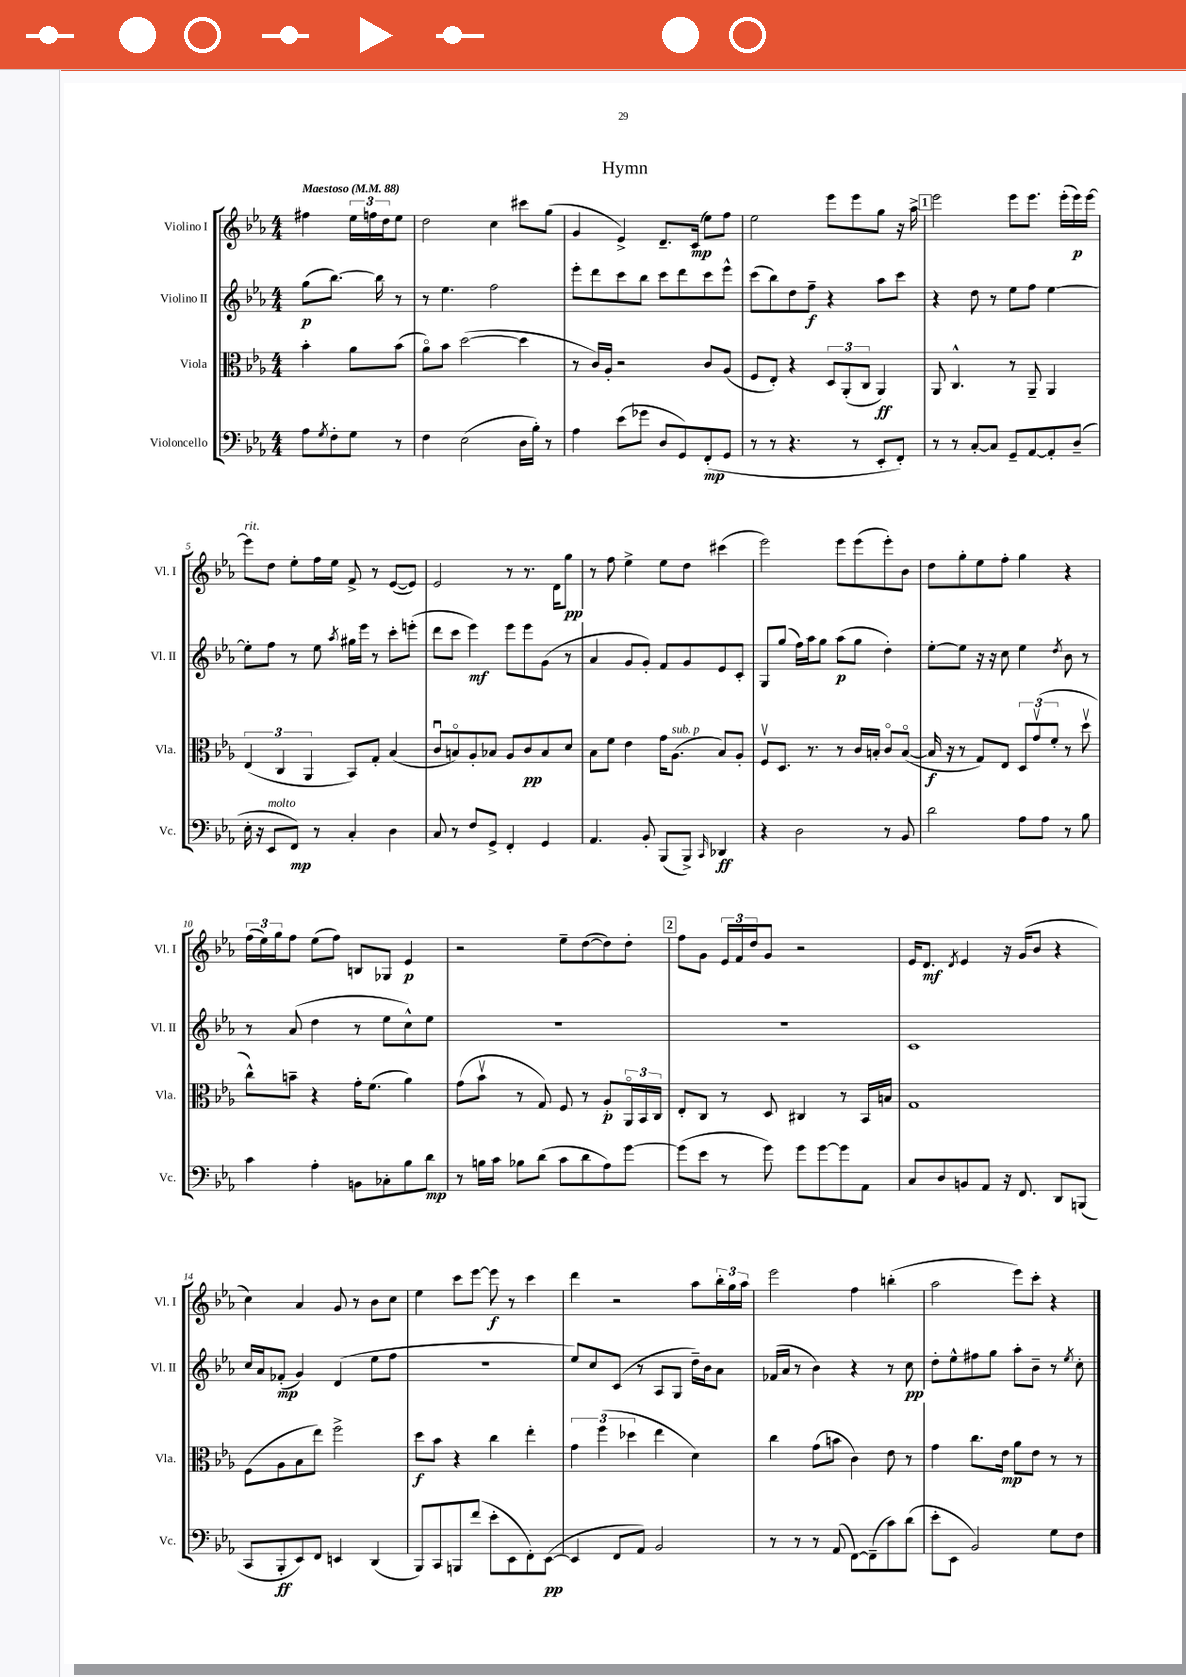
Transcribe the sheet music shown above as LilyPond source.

\header { title = "Hymn" }
<<
\new StaffGroup <<
\new Staff = "s0" \with { instrumentName = "Violino I" shortInstrumentName = "Vl. I" } {
    \clef treble \key ees \major \numericTimeSignature \time 4/4 \partial 2 \tempo "Maestoso" 4 = 88
    fis''4 \tuplet 3/2 { ees''16 f''16 d''16 } ees''8 |
    d''2 c''4 cis'''8 g''8( |
    g'4 ees'4->) d'8.-- c'16\mp( ees''8) f''8 |
    ees''2 ees'''8 ees'''8 g''8 r16 aes''16-> |
    \mark \markup { \box "1" } ees'''2 ees'''8 ees'''8. ees'''16-.( ees'''16\p) ees'''16~ |
    ees'''8^\markup { \italic "rit." } d''8 ees''8-. f''16 ees''16 f'8-> r8 ees'8~( ees'8) |
    ees'2 r8 r8. d'16 g''8\pp |
    r8 f''8 ees''4-> ees''8 d''8 cis'''4( |
    ees'''2) ees'''8 ees'''8( ees'''8-.) bes'8 |
    d''8 g''8-. ees''8 f''8-. g''4 r4 |
    \tuplet 3/2 { f''16( ees''16) g''16 } f''8 ees''8( f''8) b8 ges8 ees'4\p |
    r2 ees''8-- d''8~( d''8) d''8-. |
    \mark \markup { \box "2" } f''8 g'8 \tuplet 3/2 { ees'16 f'16 d''16 } g'8 r2 |
    ees'16 d'8.\mf \acciaccatura { d'8 } ees'4 r16 g'16( bes'8 r4 |
    c''4) aes'4 g'8 r8 bes'8 c''8 |
    ees''4 c'''8 ees'''8~ ees'''8\f r8 c'''4 |
    d'''4 r2 aes''8 \tuplet 3/2 { bes''16-. g''16 aes''16 } |
    ees'''2 f''4 b''4-.( |
    aes''2 ees'''8) c'''8-. r4 \bar "|." |
}
\new Staff = "s1" \with { instrumentName = "Violino II" shortInstrumentName = "Vl. II" } {
    \clef treble \key ees \major \numericTimeSignature \time 4/4 \partial 2
    g''8\p( bes''8.~) bes''16 r8 |
    r8 ees''4. f''2 |
    ees'''8-. d'''8 c'''8 bes''8 c'''8 d'''8 c'''8 ees'''8-^ |
    c'''8( bes''8) d''8 f''8--\f r4 aes''8 c'''8 |
    \mark \markup { \box "1" } r4 d''8 r8 ees''8 f''8 ees''4~ |
    ees''8-. f''8 r8 ees''8 \acciaccatura { aes''8 } gis''16 ees'''16 r8 c'''8-. e'''8-.( |
    d'''8 c'''8 ees'''4\mf) ees'''8 ees'''8 g'8( r8 |
    aes'4 g'8 g'8-.) f'8 g'8 ees'8 c'8-. |
    g8 g''8( f''16) aes''16 g''8 aes''8\p( g''8 d''4-.) |
    ees''8~-. ees''8 r16 r16 c''8 ees''4 \acciaccatura { d''8 } bes'8 r8 |
    r8 aes'8( d''4 r8 ees''8 c''8-^) ees''8 |
    R1 |
    \mark \markup { \box "2" } R1 |
    c'1 |
    c''16 aes'16 fes'8-.\mp( g'4) d'4( ees''8 f''8 |
    r1 |
    ees''8) c''8 c'8( r8 aes8 g8 d''16--) bes'16 aes'8 |
    fes'16( aes'16 r8 bes'4) r4 r8 c''8\pp |
    d''8-. ees''8-^ fis''8 g''8 aes''8-. bes'8-- r8 \acciaccatura { ees''8 } c''8-. \bar "|." |
}
\new Staff = "s2" \with { instrumentName = "Viola" shortInstrumentName = "Vla." } {
    \clef alto \key ees \major \numericTimeSignature \time 4/4 \partial 2
    bes'4-. aes'8 bes'8( |
    aes'8\flageolet) bes'8 d''2~( d''4 |
    r8 c'16) aes16-. r2 c'8 aes8( |
    f8 ees8-.) r4 \tuplet 3/2 { d8 aes,8-.( c8 } aes,4\ff) |
    \mark \markup { \box "1" } aes,8 c4.-^ r8 aes,8-- aes,4 |
    \tuplet 3/2 { ees4( c4 aes,4 } bes,8) g8-. bes4( |
    c'8\downbow b8\flageolet) aes8-. bes8 aes8 c'8\pp bes8 d'8 |
    bes8 f'8 ees'4 g'16 aes8.^\markup { \italic "sub. p" }( bes8) aes8-. |
    f8\upbow d8. r8. r8 c'16 b16-. c'8\flageolet b8~\flageolet( |
    b16\f r16 r8 g8) ees8 \tuplet 3/2 { d8 g'8\upbow( f'8-. } r8 d''8\upbow |
    c''8-^) b'8-- r4 g'16-. f'8.( aes'4) |
    g'8( bes'8\upbow r8 g8) f8 r8 aes8-.\p \tuplet 3/2 { aes,16\flageolet bes,16 c16 } |
    \mark \markup { \box "2" } ees8-. c8 r8 d8 cis4 r8 bes,16 b16 |
    g1 |
    f8( aes8 bes8 ees''8) f''2-> |
    d''8\f bes'8 r4 c''4 ees''4-. |
    \tuplet 3/2 { g'4 f''4( des''4 } ees''4 d'4) |
    c''4 g'8( b'8 c'4) ees'8 r8 |
    g'4 c''8. ees'16\mp aes'8 ees'8 r8 r8 \bar "|." |
}
\new Staff = "s3" \with { instrumentName = "Violoncello" shortInstrumentName = "Vc." } {
    \clef bass \key ees \major \numericTimeSignature \time 4/4 \partial 2
    aes8 \acciaccatura { g8 } f8-. g8 r8 |
    f4 ees2( d16 bes16-.) r8 |
    aes4 ees'8( ges'8 d8 g,8) f,8-.\mp( g,8 |
    r8 r8 r4. r8 ees,8-. f,8-.) |
    \mark \markup { \box "1" } r8 r8 c8~-. c8 g,8-- aes,8~ aes,8-. d8--( |
    ees16-. r16 ees,8^\markup { \italic "molto" } f,8\mp) r8 c4-. d4 |
    c8 r8 f8 g,8-> f,4-. g,4 |
    aes,4. bes,8-. bes,,8( bes,,8->) \grace { c,16 } des,4\ff |
    r4 d2 r8 bes,8 |
    d'2 aes8 aes8 r8 bes8 |
    c'4 aes4-. b,8 ces8-. bes8 d'8\mp |
    r8 b16 c'16 bes8 d'8( c'8 d'8 aes8) g'8~ |
    \mark \markup { \box "2" } g'8( ees'8 r8 g'8) g'8 g'8~ g'8 aes,8 |
    c8 d8 b,8 aes,8 r16 f,8. d,8 b,,8( |
    c,8 bes,,8-.\ff ees,8) f,8 e,4 d,4( |
    bes,,8) c,8 b,,8 f'8( ees'8-. ees,8 f,8-.) ees,8~\pp( |
    ees,4 f,8 aes,8) bes,2 |
    r8 r8 r8 aes,8( f,8~) f,8--( c'8) d'8( |
    ees'8-. ees,8 bes,2) g8 f8 \bar "|." |
}
>>
>>
